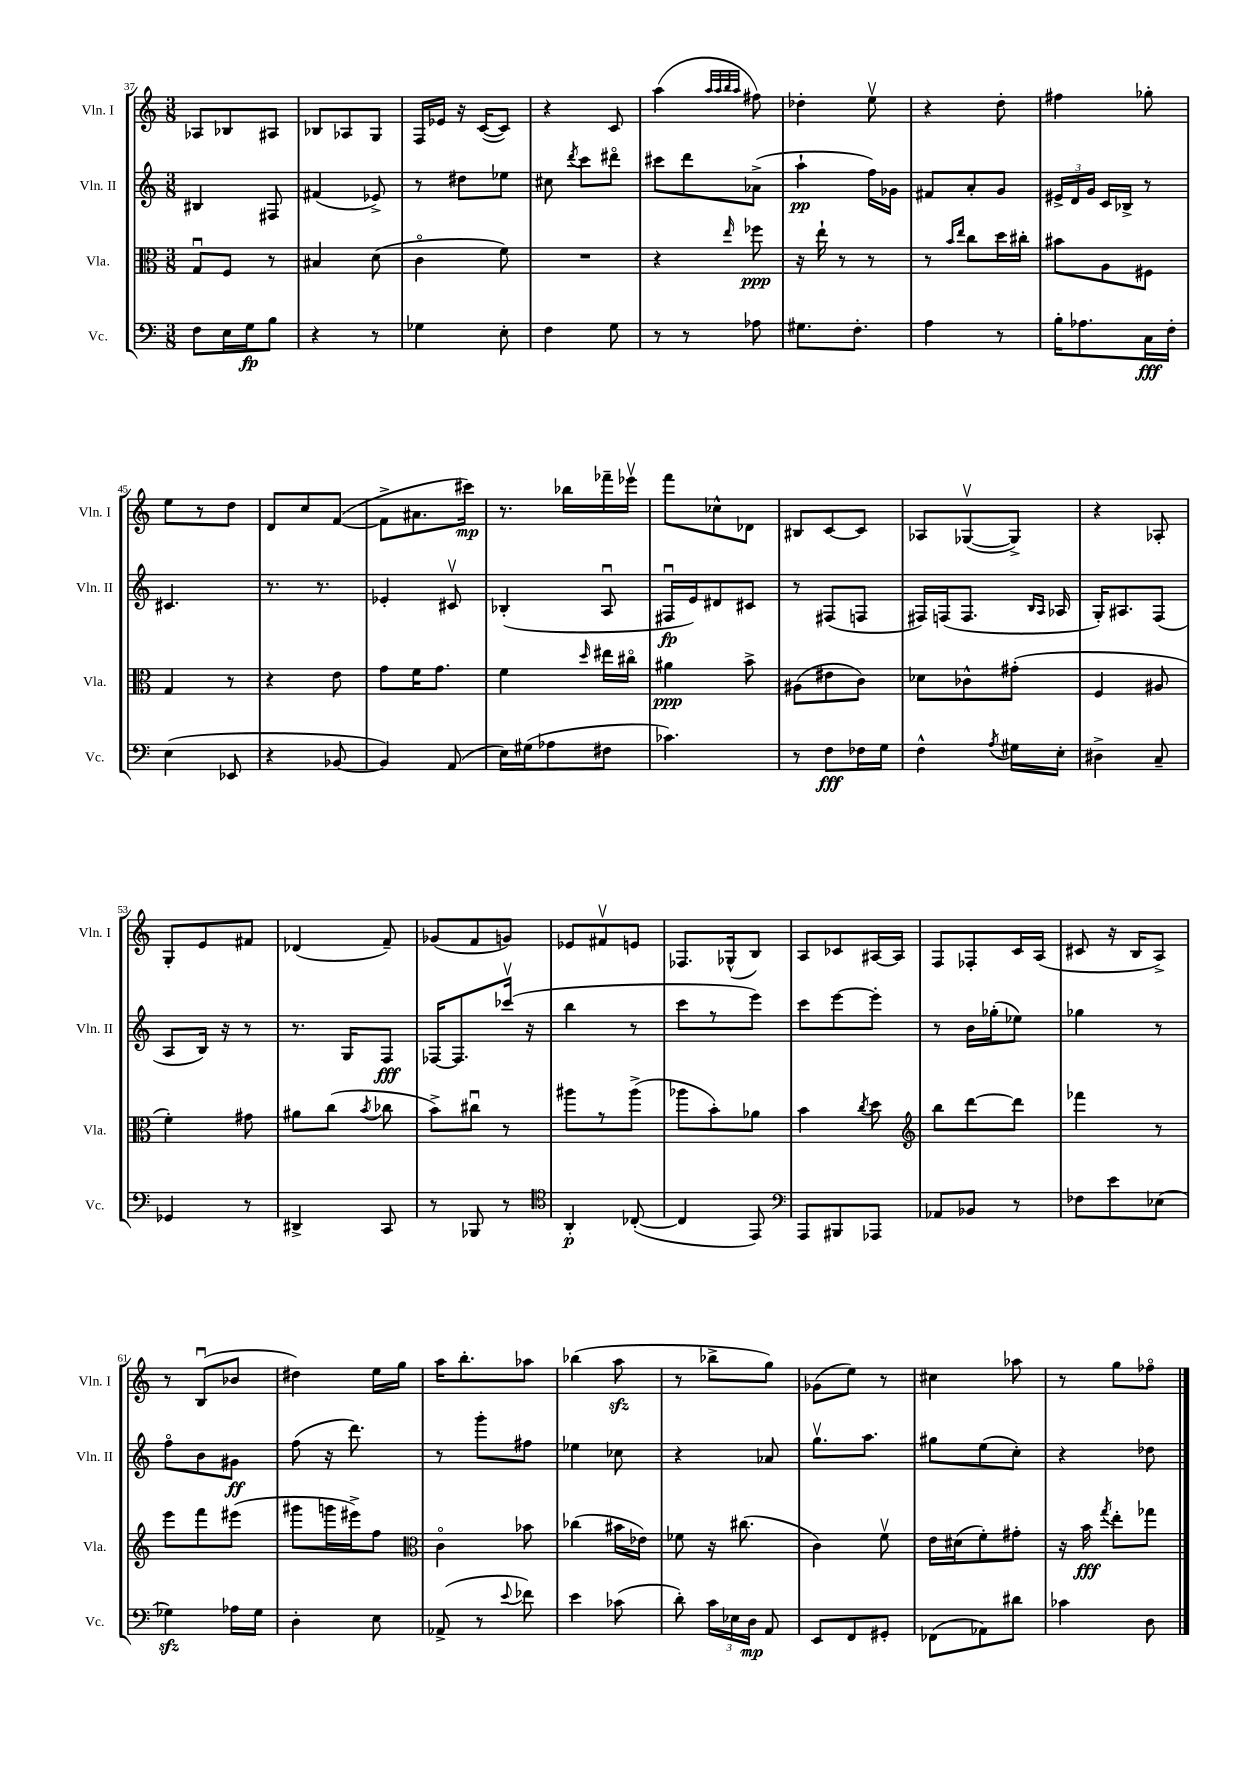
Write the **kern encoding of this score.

**kern	**dynam	**kern	**dynam	**kern	**dynam	**kern	**dynam
*part4	*part4	*part3	*part3	*part2	*part2	*part1	*part1
*staff4	*staff4	*staff3	*staff3	*staff2	*staff2	*staff1	*staff1
*I"Vc.	*	*I"Vla.	*	*I"Vln. II	*	*I"Vln. I	*
*I'Vc.	*	*I'Vla.	*	*I'Vln. II	*	*I'Vln. I	*
*clefF4	*	*clefC3	*	*clefG2	*	*clefG2	*
*k[]	*	*k[]	*	*k[]	*	*k[]	*
*M3/8	*	*M3/8	*	*M3/8	*	*M3/8	*
=37	=37	=37	=37	=37	=37	=37	=37
8F\L	.	8Gu/L	.	4B#X/	.	8A-X/L	.
16E\L	.	8F/J	.	.	.	8B-X/	.
16G\J	fp	.	.	.	.	.	.
8B\J	.	8r	.	8F#X/	.	8A#X/J	.
=38	=38	=38	=38	=38	=38	=38	=38
4r	.	4B#X/	.	(4f#X/	.	8B-X/L	.
.	.	.	.	.	.	8A-X/	.
8r	.	(8d\	.	8e-X^/)	.	8G/J	.
=39	=39	=39	=39	=39	=39	=39	=39
4G-X\	.	4c\	.	8r	.	16F/LL	.
.	.	.	.	.	.	16e-X/JJ	.
.	.	.	.	8dd#X\L	.	16r	.
.	.	.	.	.	.	([16c/KL	.
8E'\	.	8f\)	.	8ee-X\J	.	8c/J])	.
=40	=40	=40	=40	=40	=40	=40	=40
4F\	.	4.r	.	8cc#X\	.	4r	.
.	.	.	.	8qddd/	.	.	.
.	.	.	.	8ccc\L	.	.	.
8G\	.	.	.	8ddd#X\J	.	8c/	.
=41	=41	=41	=41	=41	=41	=41	=41
8r	.	4r	.	8ccc#X\L	.	(4aa\	.
8r	.	.	.	8ddd\	.	.	.
.	.	.	.	.	.	32qqaa/LLL	.
.	.	.	.	.	.	32qqaa/	.
.	.	.	.	.	.	32qqbb/	.
.	.	16qqee/	.	.	.	32qqaa/JJJ	.
8A-X\	.	8ff-X\	ppp	(8a-X^\J	.	8ff#X\)	.
=42	=42	=42	=42	=42	=42	=42	=42
8.G#X\L	.	16r	.	4aa`\	pp	4dd-X'\	.
.	.	16ee`\	.	.	.	.	.
.	.	8r	.	.	.	.	.
8.F'\J	.	.	.	.	.	.	.
.	.	8r	.	16ff\LL)	.	8eev\	.
.	.	.	.	16g-X\JJ	.	.	.
=43	=43	=43	=43	=43	=43	=43	=43
4A\	.	8r	.	8f#X/L	.	4r	.
.	.	16qqb/LL	.	.	.	.	.
.	.	16qqee/JJ	.	.	.	.	.
.	.	8cc\L	.	8a'/	.	.	.
8r	.	16dd\L	.	8g/J	.	8dd'\	.
.	.	16cc#X'\JJ	.	.	.	.	.
=44	=44	=44	=44	=44	=44	=44	=44
16B'\KL	.	8b#X\L	.	24e#X^/LL	.	4ff#X\	.
.	.	.	.	24d/	.	.	.
8.A-X\	.	.	.	.	.	.	.
.	.	.	.	24g/JJ	.	.	.
.	.	8A\	.	16c/LL	.	.	.
.	.	.	.	16B-X^/JJ	.	.	.
16C\L	fff	8F#X\J	.	8r	.	8gg-X'\	.
16F'\JJ	.	.	.	.	.	.	.
!!LO:LB:g=z
=45	=45	=45	=45	=45	=45	=45	=45
(4E\	.	4G/	.	4.c#X/	.	8ee\L	.
.	.	.	.	.	.	8r	.
8EE-X/	.	8r	.	.	.	8dd\J	.
=46	=46	=46	=46	=46	=46	=46	=46
4r	.	4r	.	8.r	.	8d/L	.
.	.	.	.	.	.	8cc/	.
.	.	.	.	8.r	.	.	.
[8BB-X/	.	8e\	.	.	.	([8f/J	.
=47	=47	=47	=47	=47	=47	=47	=47
4BB-/])	.	8g\L	.	4e-X'/	.	8f^\L]	.
.	.	16f\K	.	.	.	8.a#X\	.
.	.	8.g\J	.	.	.	.	.
(8AA/	.	.	.	8c#Xv/	.	.	.
.	.	.	.	.	.	16ccc#X\Jk)	mp
=48	=48	=48	=48	=48	=48	=48	=48
16E\LL)	.	4f\	.	(4B-X'/	.	8.r	.
(16G#X\J	.	.	.	.	.	.	.
8A-X\	.	.	.	.	.	.	.
.	.	.	.	.	.	16bb-X\LL	.
.	.	16qqdd/	.	.	.	.	.
8F#X\J	.	16ee#X\LL	.	8Au/	.	16fff-X~\	.
.	.	16cc#X\JJ	.	.	.	16eee-Xv\JJ	.
=49	=49	=49	=49	=49	=49	=49	=49
4.c-X\)	.	4a#X\	ppp	16F#Xu/LL	fp	8fff\L	.
.	.	.	.	16e/J)	.	.	.
.	.	.	.	8d#X/	.	8cc-X^^\	.
.	.	8b^\	.	8c#X/J	.	8d-X\J	.
=50	=50	=50	=50	=50	=50	=50	=50
8r	.	(8A#X\L	.	8r	.	8B#X/L	.
8F\L	fff	8e#X\	.	(8F#X/L	.	[8c/	.
16F-X\L	.	8c\J)	.	8Fn/J	.	8c/J]	.
16G\JJ	.	.	.	.	.	.	.
=51	=51	=51	=51	=51	=51	=51	=51
4F^^\	.	8d-X\L	.	16F#X/LL)	.	8A-X/L	.
.	.	.	.	(16Fn/J	.	.	.
.	.	8c-X^^\	.	8.F/J	.	([8G-Xv/	.
8qA/	.	.	.	.	.	.	.
16G#X\LL	.	(8g#X'\J	.	.	.	8G-^/J])	.
.	.	.	.	16qqB/LL	.	.	.
.	.	.	.	16qqA/JJ	.	.	.
16E'\JJ	.	.	.	16A-X/	.	.	.
=52	=52	=52	=52	=52	=52	=52	=52
4D#X^\	.	4F/	.	16G'/KL)	.	4r	.
.	.	.	.	8.A#X/	.	.	.
8C~/	.	8A#X/	.	(8F/J	.	8A-X'/	.
!!LO:LB:g=z
=53	=53	=53	=53	=53	=53	=53	=53
4GG-X/	.	4f'\)	.	8A/L	.	8G'/L	.
.	.	.	.	16B/Jk)	.	8e/	.
.	.	.	.	16r	.	.	.
8r	.	8g#X\	.	8r	.	8f#X/J	.
=54	=54	=54	=54	=54	=54	=54	=54
4DD#X^/	.	8a#X\L	.	8.r	.	(4d-X/	.
.	.	(8cc\J	.	.	.	.	.
.	.	.	.	16G/KL	.	.	.
.	.	8qb/	.	.	.	.	.
8CC/	.	8cc-X\	.	8F/J	fff	8f~/)	.
=55	=55	=55	=55	=55	=55	=55	=55
8r	.	8b^\L)	.	[16F-X/KL	.	(8g-X/L	.
.	.	.	.	8.F-/]	.	.	.
8BBB-X/	.	8cc#Xu\J	.	.	.	8f/	.
8r	.	8r	.	(16ccc-Xv/Jk	.	8gn/J)	.
.	.	.	.	16r	.	.	.
=56	=56	=56	=56	=56	=56	=56	=56
*clefC4	*	*	*	*	*	*	*
4AA'/	p	8aa#X\L	.	4bb\	.	8e-X/L	.
.	.	8r	.	.	.	8f#Xv/	.
([8C-X'/	.	(8aa#^\J	.	8r	.	8en/J	.
=57	=57	=57	=57	=57	=57	=57	=57
4C-/]	.	8aa-X\L	.	8ccc\L	.	8.F-X/L	.
.	.	8b'\)	.	8r	.	.	.
.	.	.	.	.	.	(16G-X^^/k	.
8EE/)	.	8a-X\J	.	8eee\J)	.	8B/J)	.
=58	=58	=58	=58	=58	=58	=58	=58
*clefF4	*	*	*	*	*	*	*
8AAA/L	.	4b\	.	8ccc\L	.	8A/L	.
8BBB#X/	.	.	.	[8eee\	.	8c-X/	.
.	.	8qcc/	.	.	.	.	.
8AAA-X/J	.	8dd\	.	8eee'\J]	.	[16A#X/L	.
.	.	.	.	.	.	16A#/JJ]	.
=59	=59	=59	=59	=59	=59	=59	=59
*	*	*clefG2	*	*	*	*	*
8AA-X/L	.	8bb\L	.	8r	.	8F/L	.
8BB-X/J	.	[8ddd\	.	16b\LL	.	8F-X'/	.
.	.	.	.	(16gg-X'\J	.	.	.
8r	.	8ddd\J]	.	8ee-X\J)	.	16c/L	.
.	.	.	.	.	.	(16A/JJ	.
=60	=60	=60	=60	=60	=60	=60	=60
8F-X\L	.	4fff-X\	.	4gg-X\	.	8c#X/	.
8e\	.	.	.	.	.	16r	.
.	.	.	.	.	.	16B/KL	.
(8E-X\J	.	8r	.	8r	.	8A^/J)	.
!!LO:LB:g=z
=61	=61	=61	=61	=61	=61	=61	=61
4G-Xzz\)	.	8eee\L	.	8ff\L	.	8r	.
.	.	8fff\	.	8b\	.	(8Bu/L	.
16A-X\LL	.	(8eee#X\J	.	8g#X\J	ff	8b-X/J	.
16G-\JJ	.	.	.	.	.	.	.
=62	=62	=62	=62	=62	=62	=62	=62
4D'\	.	8ggg#X\L	.	(8ff\	.	4dd#X\)	.
.	.	16gggn\L	.	16r	.	.	.
.	.	16eee#X^\J)	.	8.ddd\)	.	.	.
8E\	.	8ff\J	.	.	.	16ee\LL	.
.	.	.	.	.	.	16gg\JJ	.
=63	=63	=63	=63	=63	=63	=63	=63
*	*	*clefC3	*	*	*	*	*
(8AA-X^/	.	4c\	.	8r	.	16aa\KL	.
.	.	.	.	.	.	8.bb'\	.
8r	.	.	.	8ggg'\L	.	.	.
8qqe/	.	.	.	.	.	.	.
8f-X\)	.	8b-X\	.	8ff#X\J	.	8aa-X\J	.
=64	=64	=64	=64	=64	=64	=64	=64
4e\	.	(4cc-X\	.	4ee-X\	.	(4bb-X\	.
(8c-X\	.	16b#X\LL	.	8cc-X\	.	8aazz\	.
.	.	16e-X\JJ)	.	.	.	.	.
=65	=65	=65	=65	=65	=65	=65	=65
8d'\)	.	8f-X\	.	4r	.	8r	.
24c\LL	.	16r	.	.	.	8bb-X^\L	.
24E-X\	.	.	.	.	.	.	.
.	.	(8.cc#X\	.	.	.	.	.
24D\JJ	mp	.	.	.	.	.	.
8AA/	.	.	.	8a-X/	.	8gg\J)	.
=66	=66	=66	=66	=66	=66	=66	=66
8EE/L	.	4c\)	.	8.ggv\L	.	(8g-X\L	.
8FF/	.	.	.	.	.	8ee\J)	.
.	.	.	.	8.aa\J	.	.	.
8GG#X'/J	.	8fv\	.	.	.	8r	.
=67	=67	=67	=67	=67	=67	=67	=67
(8FF-X\L	.	16e\LL	.	8gg#X\L	.	4cc#X\	.
.	.	(16d#X\J	.	.	.	.	.
8AA-X\)	.	8f'\)	.	(8ee\	.	.	.
8d#X\J	.	8g#X'\J	.	8cc'\J)	.	8aa-X\	.
=68	=68	=68	=68	=68	=68	=68	=68
4c-X\	.	16r	.	4r	.	8r	.
.	.	16b\	fff	.	.	.	.
.	.	8qgg/	.	.	.	.	.
.	.	8ee'\L	.	.	.	8gg\L	.
8D\	.	8gg-X\J	.	8dd-X\	.	8ff-X\J	.
==	==	==	==	==	==	==	==
*-	*-	*-	*-	*-	*-	*-	*-
